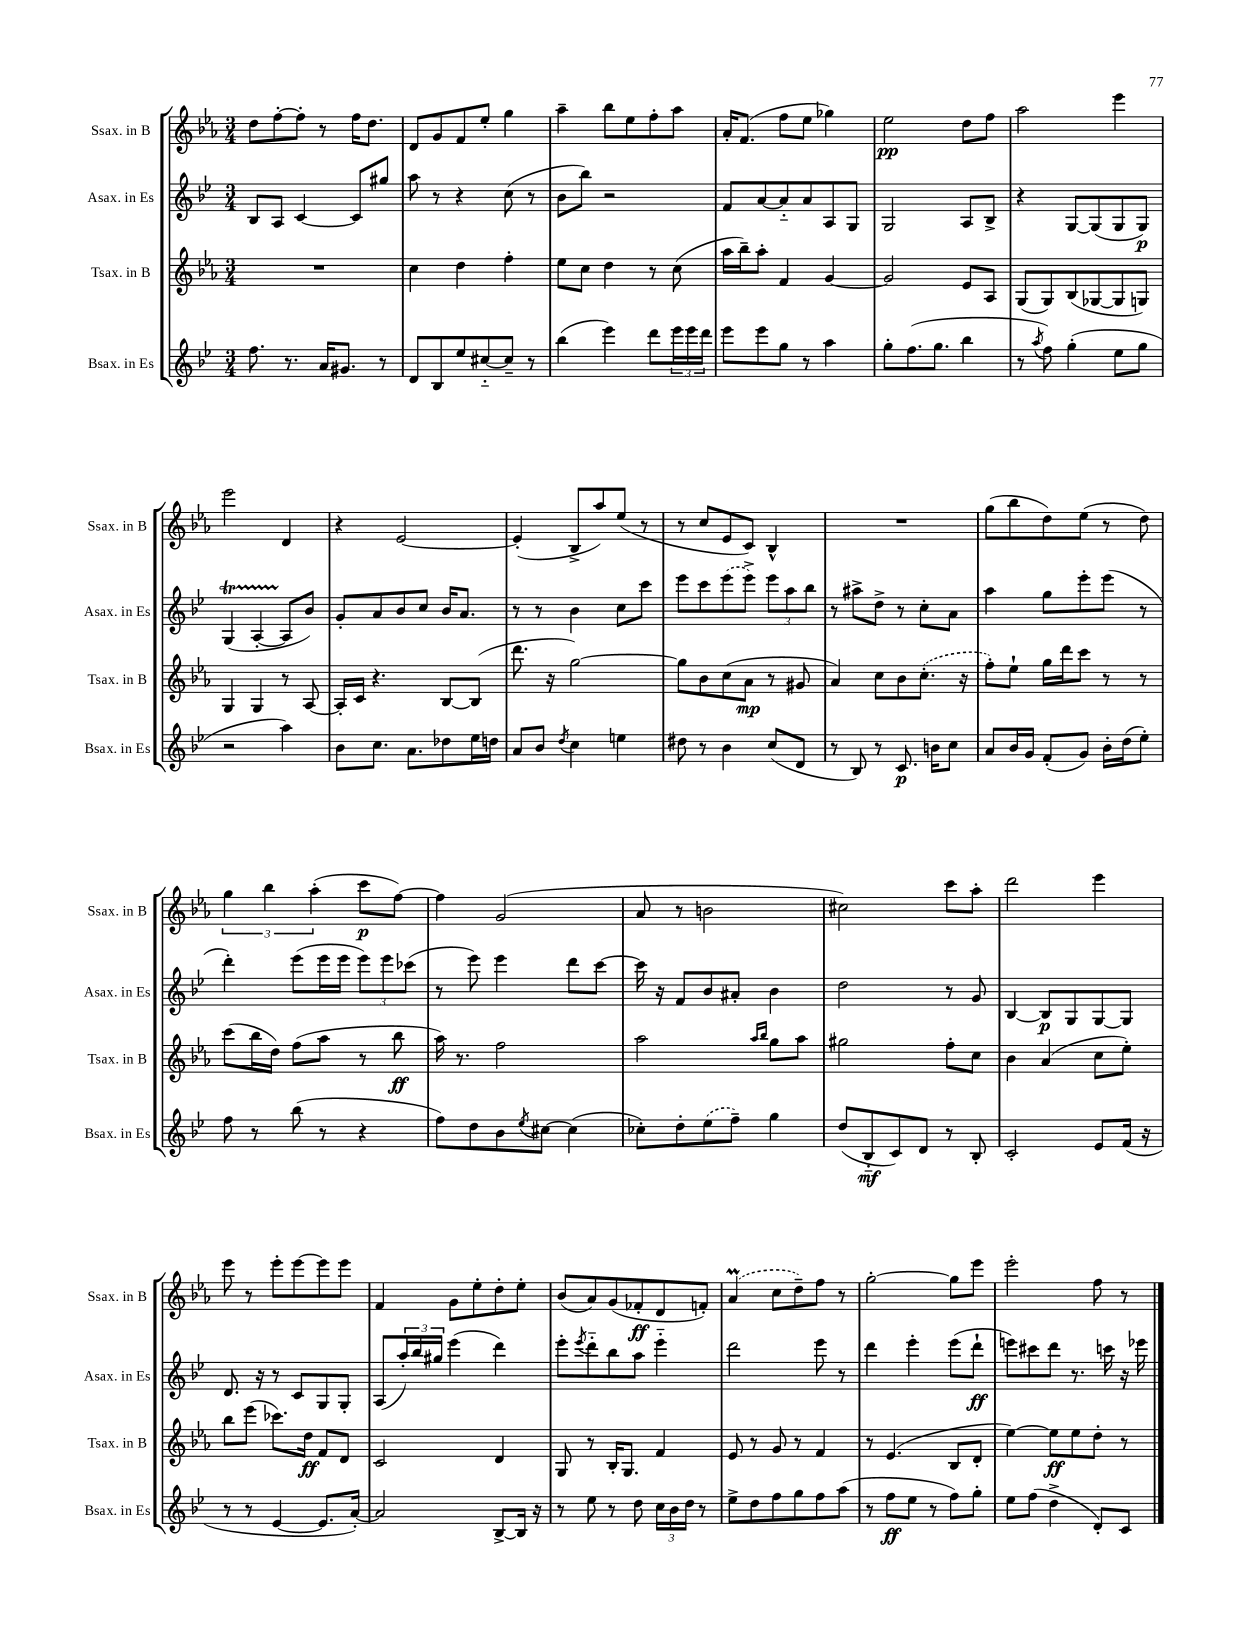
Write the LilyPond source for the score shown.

<<
\new StaffGroup <<
\new Staff = "s0" \with { instrumentName = "Ssax. in B" shortInstrumentName = "Ssax. in B" } {
    \clef treble \key ees \major \numericTimeSignature \time 3/4
    d''8 f''8~-. f''8-. r8 f''16 d''8. |
    d'8 g'8 f'8 ees''8-. g''4 |
    aes''4-- bes''8 ees''8 f''8-. aes''8 |
    aes'16-. f'8.( f''8 ees''8 ges''4) |
    ees''2\pp d''8 f''8 |
    aes''2 ees'''4 |
    ees'''2 d'4 |
    r4 ees'2~ |
    ees'4-.( bes8-> aes''8) ees''8( r8 |
    r8 c''8 ees'8 c'8) bes4-^ |
    R2. |
    g''8( bes''8 d''8) ees''8( r8 d''8) |
    \tuplet 3/2 { g''4 bes''4 aes''4-.( } c'''8\p f''8~) |
    f''4 g'2( |
    aes'8 r8 b'2 |
    cis''2) c'''8 aes''8-. |
    d'''2 ees'''4 |
    ees'''8 r8 ees'''8-. ees'''8~ ees'''8 ees'''8 |
    f'4 g'8 ees''8-. d''8-. ees''8-. |
    bes'8( aes'8) g'8( fes'8-.\ff d'8 f'8-.) |
    \once \slurDashed aes'4\prall( c''8 d''8--) f''8 r8 |
    g''2~-. g''8 ees'''8 |
    ees'''2-. f''8 r8 \bar "|." |
}
\new Staff = "s1" \with { instrumentName = "Asax. in Es" shortInstrumentName = "Asax. in Es" } {
    \clef treble \key bes \major \numericTimeSignature \time 3/4
    bes8 a8 c'4~ c'8 gis''8 |
    a''8 r8 r4 c''8( r8 |
    bes'8 bes''8) r2 |
    f'8 a'8~ a'8-_ a'8 a8 g8 |
    g2 a8 bes8-> |
    r4 g8~ g8( g8 g8\p) |
    g4\startTrillSpan( a4~-. a8\stopTrillSpan bes'8) |
    g'8-. a'8 bes'8 c''8 bes'16 a'8. |
    r8 r8 bes'4 c''8 c'''8 |
    ees'''8 c'''8 \once \slurDashed ees'''8( ees'''8->) \tuplet 3/2 { ees'''8 a''8 bes''8 } |
    r8 ais''8-> d''8-> r8 c''8-. a'8 |
    a''4 g''8 ees'''8-. ees'''8( r8 |
    d'''4-.) ees'''8( ees'''16 ees'''16 \tuplet 3/2 { ees'''8) ees'''8 ces'''8( } |
    r8 ees'''8) ees'''4 d'''8 c'''8~ |
    c'''16 r16 f'8 bes'8 ais'8-. bes'4 |
    d''2 r8 g'8 |
    bes4~ bes8\p g8 g8~ g8 |
    d'8. r16 r8 c'8 g8 g8-. |
    a8( \tuplet 3/2 { a''16-.) bes''16 gis''16 } ees'''4( d'''4) |
    ees'''8-. \acciaccatura { ees'''8 } d'''8-_ bes''8 a''8 ees'''4-_ |
    d'''2 ees'''8 r8 |
    d'''4 ees'''4-. ees'''8( d'''8-!\ff |
    e'''8) cis'''8 d'''8 r8. c'''16 r16 ees'''16 \bar "|." |
}
\new Staff = "s2" \with { instrumentName = "Tsax. in B" shortInstrumentName = "Tsax. in B" } {
    \clef treble \key ees \major \numericTimeSignature \time 3/4
    R2. |
    c''4 d''4 f''4-. |
    ees''8 c''8 d''4 r8 c''8( |
    aes''16 bes''16--) aes''8-. f'4 g'4~ |
    g'2 ees'8 aes8 |
    g8( g8) bes8( ges8~ ges8 g8) |
    g4 g4 r8 aes8~ |
    aes16-. c'16 r4. bes8~ bes8( |
    d'''8. r16 g''2~) |
    g''8 bes'8 c''8( aes'8\mp r8 gis'8 |
    aes'4) c''8 bes'8 \once \slurDashed c''8.-.( r16 |
    f''8-.) ees''8-! g''16 d'''16 c'''8 r8 r8 |
    c'''8( bes''16 d''16) f''8( aes''8 r8 bes''8\ff |
    aes''16) r8. f''2 |
    aes''2 \grace { aes''16 bes''16 } g''8 aes''8 |
    gis''2 f''8-. c''8 |
    bes'4 aes'4( c''8 ees''8-.) |
    bes''8 ees'''8( ces'''8.) d''16\ff f'8 d'8 |
    c'2 d'4 |
    g8 r8 bes16-. g8. f'4 |
    ees'8 r8 g'8 r8 f'4 |
    r8 ees'4.( bes8 d'8-. |
    ees''4~) ees''8\ff ees''8 d''8-. r8 \bar "|." |
}
\new Staff = "s3" \with { instrumentName = "Bsax. in Es" shortInstrumentName = "Bsax. in Es" } {
    \clef treble \key bes \major \numericTimeSignature \time 3/4
    f''8. r8. a'16 gis'8. r8 |
    d'8 bes8 ees''8 cis''8~-_ cis''8-- r8 |
    bes''4( ees'''4) d'''8 \tuplet 3/2 { ees'''16 ees'''16 d'''16 } |
    ees'''8 ees'''8 g''8 r8 a''4 |
    g''8-. f''8.( g''8. bes''4 |
    r8 \acciaccatura { a''8 } f''8) g''4-.( ees''8 g''8 |
    r2 a''4) |
    bes'8 c''8. a'8. des''8 ees''16 d''16 |
    a'8 bes'8 \acciaccatura { d''8 } c''4 e''4 |
    dis''8 r8 bes'4 c''8( d'8 |
    r8 bes8) r8 c'8.\p b'16 c''8 |
    a'8 bes'16 g'16 f'8-.( g'8) bes'16-. d''16( ees''8-.) |
    f''8 r8 bes''8( r8 r4 |
    f''8) d''8 bes'8 \acciaccatura { ees''8 } cis''8~ cis''4( |
    ces''8-.) d''8-. \once \slurDashed ees''8( f''8--) g''4 |
    d''8( bes8-_\mf c'8) d'8 r8 bes8-. |
    c'2-. ees'8 f'16( r16 |
    r8 r8 ees'4~ ees'8. a'16~-.) |
    a'2 bes8~-> bes16 r16 |
    r8 ees''8 r8 d''8 \tuplet 3/2 { c''16 bes'16 d''16 } r8 |
    ees''8-> d''8 f''8 g''8 f''8 a''8( |
    r8 f''8\ff ees''8 r8 f''8) g''8-. |
    ees''8 f''8( d''4-> d'8-.) c'8 \bar "|." |
}
>>
>>
\layout { \context { \Score \remove "Bar_number_engraver" } }
